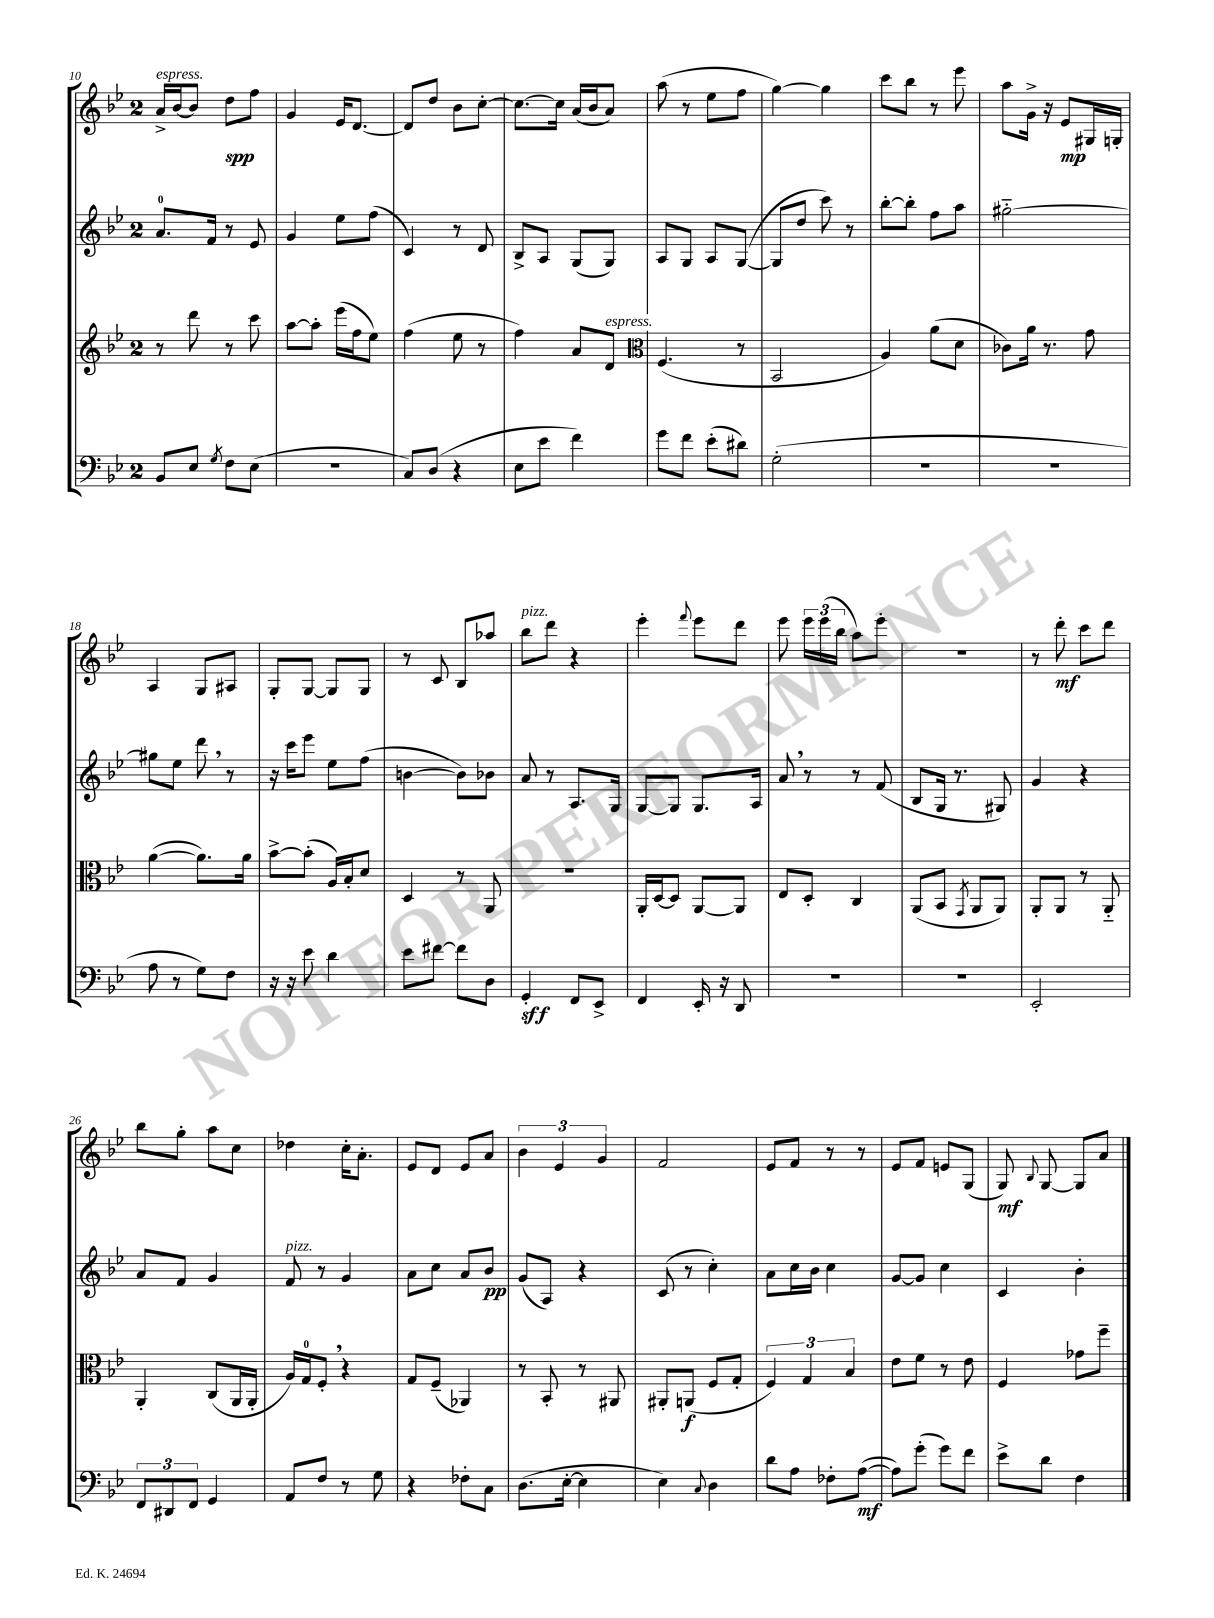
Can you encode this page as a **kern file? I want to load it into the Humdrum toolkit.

**kern	**kern	**kern	**kern
*staff4	*staff3	*staff2	*staff1
*clefF4	*clefG2	*clefG2	*clefG2
*k[b-e-]	*k[b-e-]	*k[b-e-]	*k[b-e-]
*M2/4	*M2/4	*M2/4	*M2/4
8BB-/L	8r	8.a/L	16a^/LL
.	.	.	[16b-/J
8E-/J	8ddd\	.	8b-/]J
.	.	16f/Jk	.
8qG/	.	.	.
8F\L	8r	8r	8dd\L
(8E-\J	8ccc\	8e-/	8ff\J
=	=	=	=
2r	[8aa\L	4g/	4g/
.	8aa'\]J	.	.
.	(16eee-\LL	8ee-\L	16e-/LK
.	16ff\J	.	[8.d/J
.	8ee-\J)	(8ff\J	.
=	=	=	=
8C/L)	(4ff\	4c/)	8d/]L
(8D/J	.	.	8dd/J
4r	8ee-\	8r	8b-\L
.	8r	8d/	[8cc'\J
=	=	=	=
8E-\L	4ff\)	8B-^/L	8.cc\_L
8e-\J	.	8A/J	.
.	.	.	16cc\]Jk
4f\)	8a/L	(8G/L	(16a/LL
.	.	.	16b-/J
.	8d/J	8G/J)	8a/J)
=	=	=	=
*	*clefC3	*	*
8g\L	(4.F/	8A/L	(8aa\
8f\J	.	8G/J	8r
(8e-'\L	.	8A/L	8ee-\L
8d#\J)	8r	([8G/J	8ff\J
=	=	=	=
(2G'\	2BB-/	8G/]L	[4gg\)
.	.	8dd/J	.
.	.	8ccc\)	4gg\]
.	.	8r	.
=	=	=	=
2r	4A/)	[8bb-'\L	8ccc\L
.	.	8bb-'\]J	8bb-\J
.	(8a\L	8ff\L	8r
.	8d\J	8aa\J	8eee-\
=	=	=	=
2r	8c-\L)	[2gg#'~\	8aa\L
.	16a\Jk	.	16g^\Jk
.	8.r	.	16r
.	.	.	8e-/L
.	8g\	.	16G#/L
.	.	.	16G'/JJ
=	=	=	=
8A\	([4a\	8gg#\]L	4A/
8r	.	8ee-\J	.
8G\L)	8.a\]L)	8ddd\	8G/L
8F\J	.	8r	8A#/J
.	16a\Jk	.	.
=	=	=	=
16r	[8b-^\L	16r	8G'/L
16r	.	16ccc\LK	.
8e-\	(8b-'\]J	8eee-\J	[8G/J
4d\	16A/LL)	8ee-\L	8G/]L
.	16B-'/J	.	.
.	8d/J	(8ff\J	8G/J
=	=	=	=
8e-\L	4D/	[4b\	8r
[8f#\J	.	.	8c/
8f#\]L	8r	8b\]L)	8B-/L
8D\J	8AA/	8b-\J	8aa-/J
=	=	=	=
4GG'/	2r	8a/	8bb-\L
.	.	8r	8ddd\J
8FF/L	.	8.A/L	4r
8EE-^/J	.	.	.
.	.	16G/Jk	.
=	=	=	=
4FF/	16AA'/LL	[8G/L	4eee-'\
.	[16D/J	.	.
.	8D/]J	8G/]J	.
.	.	.	8qqfff/
16EE-'/	[8AA/L	8.G/L	8eee-\L
16r	.	.	.
8DD/	8AA/]J	.	8ddd\J
.	.	16A/Jk	.
=	=	=	=
2r	8E-/L	8a/	8eee-\
.	8D'/J	8r	24eee-\LL
.	.	.	(24eee-\
.	.	.	24bb-\JJ
.	4C/	8r	8aa\L)
.	.	(8f/	8eee-'\J
=	=	=	=
2r	(8AA/L	8B-/L	2r
.	8BB-/J	16G/Jk	.
.	.	8.r	.
.	8qGG/	.	.
.	8AA/L	.	.
.	8AA/J)	8G#/)	.
=	=	=	=
2EE-'/	8AA'/L	4g/	8r
.	8AA/J	.	8ddd'\
.	8r	4r	8ccc\L
.	8AA'~/	.	8ddd\J
=	=	=	=
12FF/L	4AA'/	8a/L	8bb-\L
12DD#/	.	.	.
.	.	8f/J	8gg'\J
12FF/J	.	.	.
4GG/	(8C/L	4g/	8aa\L
.	16AA/L	.	8cc\J
.	16AA'/JJ	.	.
=	=	=	=
8AA/L	16A/LL)	8f/	4dd-\
.	16G/J	.	.
8F/J	8F'/J	8r	.
8r	4r	4g/	16cc'\LK
.	.	.	8.a'\J
8G\	.	.	.
=	=	=	=
4r	8G/L	8a\L	8e-/L
.	(8F~/J	8cc\J	8d/J
8F-'\L	4AA-/)	8a/L	8e-/L
8C\J	.	8b-/J	8a/J
=	=	=	=
(8.D\L	8r	(8g/L	6b-\
.	8BB-'/	8A/J)	.
.	.	.	6e-/
[16E-'\Jk	.	.	.
4E-\]	8r	4r	.
.	.	.	6g/
.	8AA#/	.	.
=	=	=	=
4E-\)	8AA#'/L	(8c/	2f/
.	(8AA/J	8r	.
8qqC/	.	.	.
4D\	8F/L	4cc'\)	.
.	8G'/J	.	.
=	=	=	=
8d\L	6F/)	8a\L	8e-/L
8A\J	.	16cc\L	8f/J
.	6G/	.	.
.	.	16b-\JJ	.
8F-'\L	.	4cc\	8r
.	6B-/	.	.
([8A\J	.	.	8r
=	=	=	=
8A\]L)	8e-\L	[8g/L	8e-/L
(8g'\J	8f\J	8g/]J	8f/J
8g\L)	8r	4cc\	8e/L
8f\J	8e-\	.	(8G/J
=	=	=	=
8e-^\L	4F/	4c/	8G/)
.	.	.	8qqB-/
8d\J	.	.	[8G/
4F\	8g-\L	4b-'\	8G/]L
.	8ff~\J	.	8a/J
==	==	==	==
*-	*-	*-	*-
